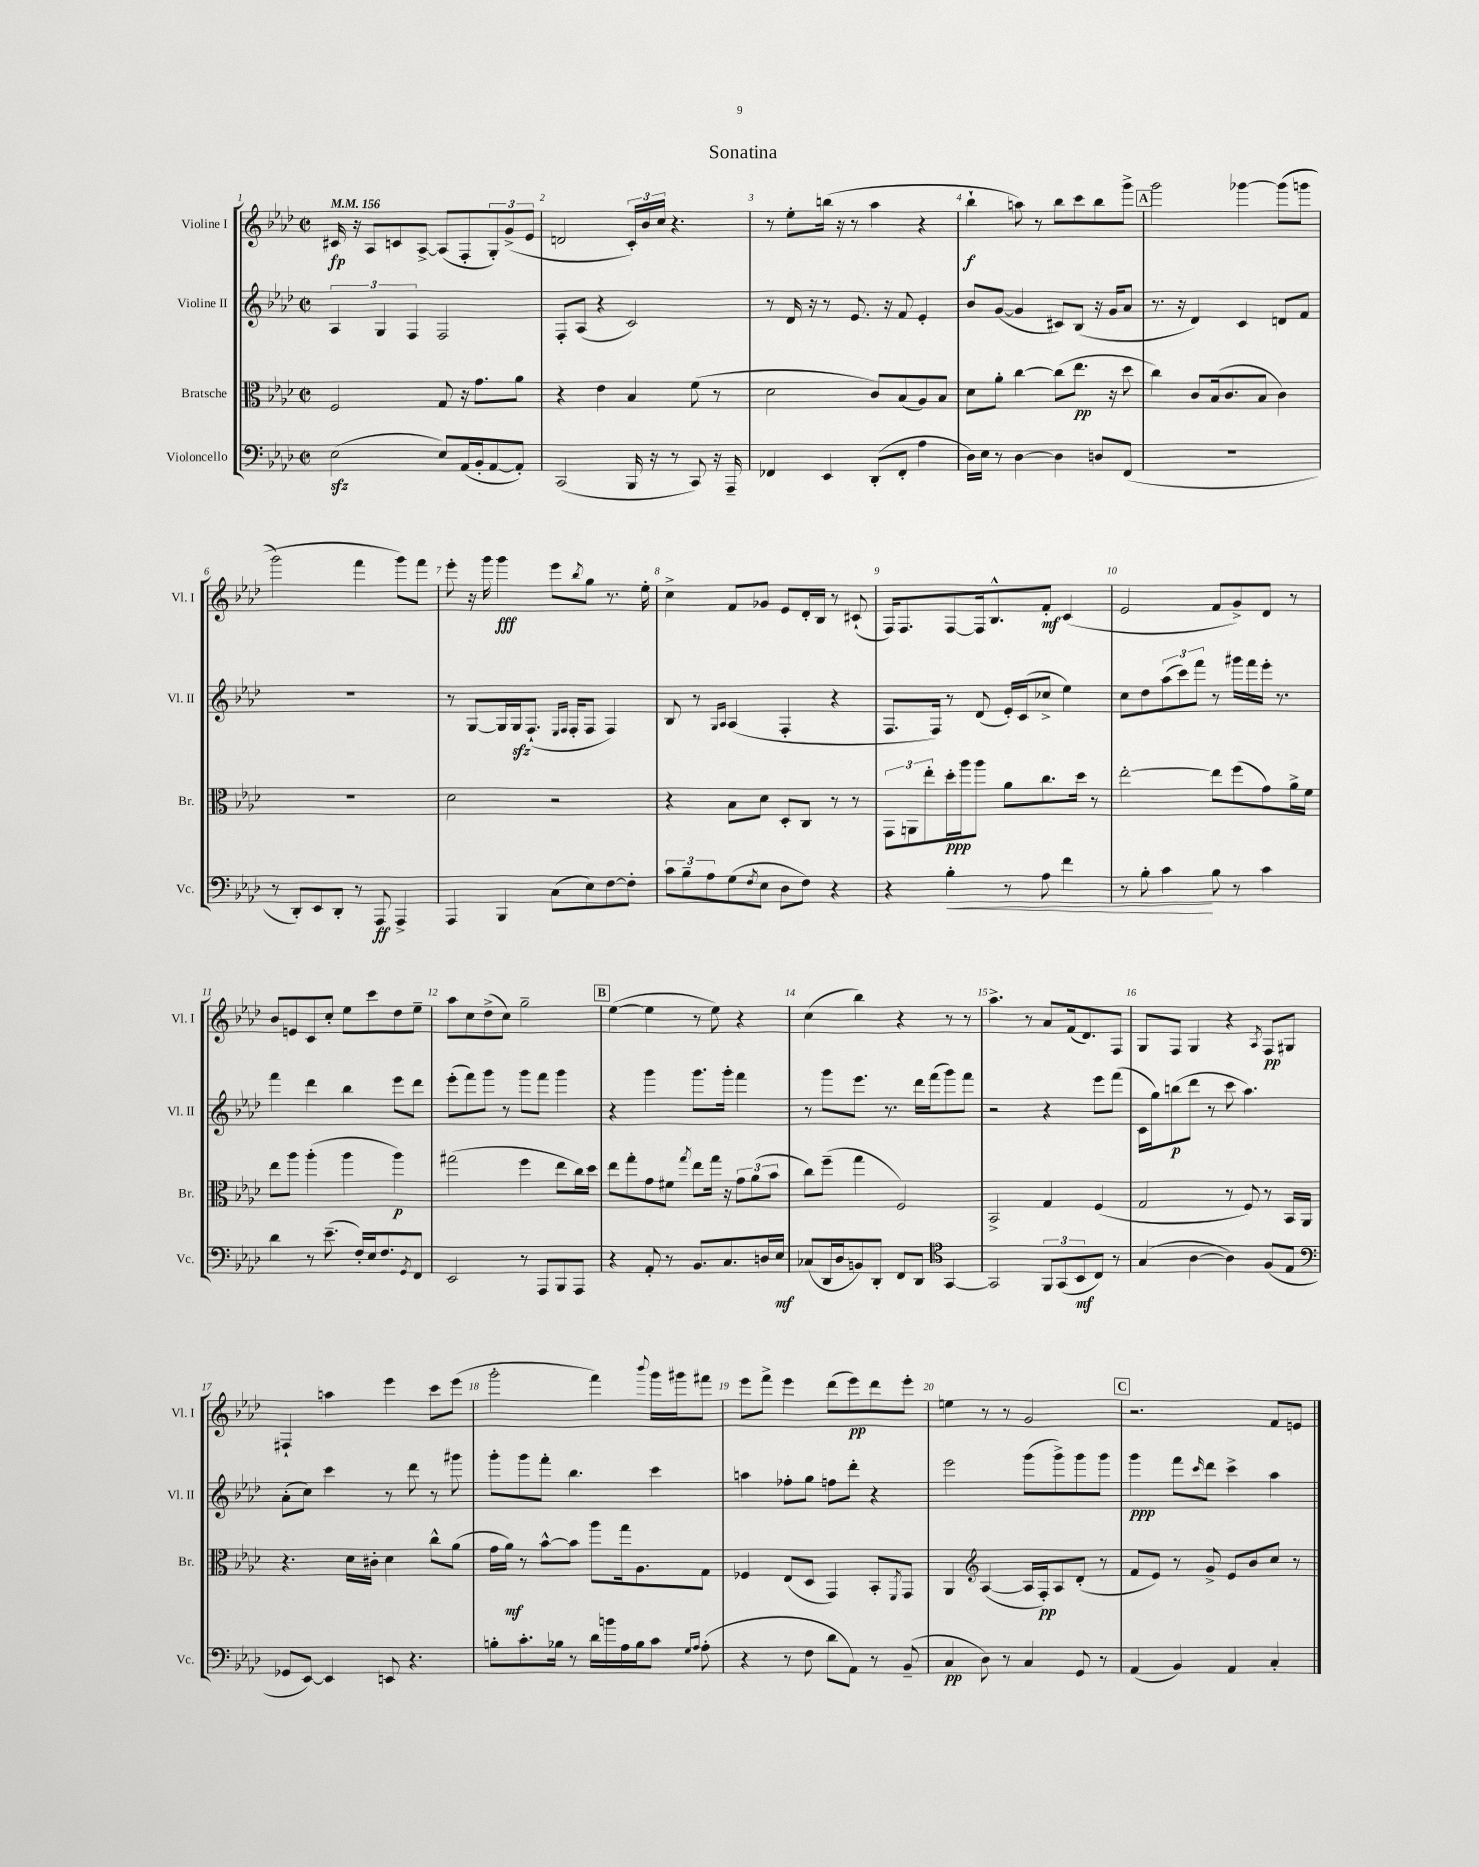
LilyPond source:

\header { title = "Sonatina" }
<<
\new StaffGroup <<
\new Staff = "s0" \with { instrumentName = "Violine I" shortInstrumentName = "Vl. I" } {
    \clef treble \key aes \major \defaultTimeSignature \time 2/2 \tempo 4 = 156
    cis'16\fp r16 aes8 c'8 aes8~-> aes8( f8-. \tuplet 3/2 { g8-.) g'8->( ees'8 } |
    d'2 \tuplet 3/2 { c'16-.) bes'16 c''16 } r4. |
    r8 ees''8-. b''16( r16 r8 aes''4 r4 |
    bes''4-!\f a''8) r8 bes''8 c'''8 bes''8 g'''8-> |
    \mark \markup { \box "A" } g'''2 ges'''4~ ges'''8(\( g'''8 |
    g'''2) f'''4 g'''8\) f'''8 |
    ees'''8-. r16 g'''16 g'''4\fff ees'''8 \acciaccatura { bes''8 } g''8 r8. ees''16-. |
    c''4-> f'8 ges'8 ees'8 des'16-. bes16 r8 cis'8-!( |
    f16) f8. f8~ f16 bes8.-^ f'8-.\mf c'4( |
    ees'2 f'8 g'8->) des'8 r8 |
    bes'8 e'8 c'8 c''8-. ees''8 c'''8 des''8 ees''8-- |
    aes''8 c''8 des''8->( c''8) g''2-- |
    \mark \markup { \box "B" } ees''4~( ees''4 r8 ees''8) r4 |
    c''4( bes''4) r4 r8 r8 |
    aes''4.-> r8 aes'8 f'16( des'8.) f8 |
    g8 f8 g4 r4 \acciaccatura { aes8 } f8\pp gis8 |
    fis4-! a''4 ees'''4 c'''8 ees'''8( |
    g'''2-. f'''4) \appoggiatura { bes'''8 } g'''16 gis'''16 fis'''8 |
    ees'''8 f'''8-> ees'''4 des'''8( ees'''8\pp) des'''8 ees'''8-. |
    e''4 r8 r8 g'2 |
    \mark \markup { \box "C" } r2. f'8 e'8 \bar "|." |
}
\new Staff = "s1" \with { instrumentName = "Violine II" shortInstrumentName = "Vl. II" } {
    \clef treble \key aes \major \defaultTimeSignature \time 2/2
    \tuplet 3/2 { aes4 g4 f4 } f2 |
    f8-. aes8( r4 c'2) |
    r8 des'16 r16 r8 ees'8. r16 f'8 ees'4-. |
    bes'8 g'8~( g'4 cis'8) bes8( r16 g'16 aes'8 |
    \mark \markup { \box "A" } r8. r16 des'4) c'4 d'8 f'8 |
    R1 |
    r8 g8~ g16 g16\sfz f8.-!( \grace { ees16 f16 } f16-. f8 f4) |
    bes8 r8 \grace { g16 aes16 } aes4( f4-. r4 |
    f8. f16) r8 des'8( ees'16-.) c'16( ces''8-> ees''4) |
    c''8 des''8 \tuplet 3/2 { aes''8( c'''8) f'''8 } r8 gis'''16 f'''16 ees'''16-. r8. |
    f'''4 des'''4 bes''4 ees'''8 des'''8 |
    ees'''8-.( f'''8) g'''8 r8 g'''8 f'''8 g'''4 |
    \mark \markup { \box "B" } r4 g'''4 g'''8. g'''16-. f'''4 |
    r8 g'''8 ees'''8. r8. des'''16 f'''16( g'''8) f'''8 |
    r2 r4 ees'''8 f'''8( |
    c'16 g''16) b''8\p( des'''8 r8 c'''8 aes''4.) |
    aes'8-.( c''8) c'''4 r8 des'''8 r8 gis'''8 |
    g'''8-. g'''8 f'''8-. bes''4. c'''4 |
    a''4 fes''8-. g''8 f''8 des'''8-. r4 |
    ees'''2 g'''8( g'''8->) g'''8 g'''8 |
    \mark \markup { \box "C" } g'''4\ppp f'''8 \grace { c'''16 } des'''8 c'''4-> aes''4 \bar "|." |
}
\new Staff = "s2" \with { instrumentName = "Bratsche" shortInstrumentName = "Br." } {
    \clef alto \key aes \major \defaultTimeSignature \time 2/2
    f2 g8 r16 g'8. aes'8 |
    r4 ees'4 bes4 f'8( r8 |
    des'2 c'8) bes8( aes8) bes8 |
    des'8 aes'8-. c''4~ c''8( ees''8.\pp r16 des''8 |
    \mark \markup { \box "A" } c''4) c'8 bes16( c'8. bes8 c'4) |
    R1 |
    des'2 r2 |
    r4 bes8 des'8 des8-. c8 r8 r8 |
    \tuplet 3/2 { g,8 a,8 ees''8-. } des''16-.\ppp aes''16 aes''8 aes'8 c''8. des''16 r8 |
    ees''2~-. ees''8 f''8( g'8) aes'16-> f'16 |
    ees''8 aes''8 aes''4-.( aes''4 aes''4\p) |
    gis''2( f''4 ees''8 c''16) des''16 |
    \mark \markup { \box "B" } ees''8 g''8-. g'8 fis'8 \acciaccatura { g''8 } ees''8 g''16 r16 \tuplet 3/2 { g'8 aes'8( bes'8 } |
    c''8) f''8--( g''4 f2) |
    bes,2-> g4 f4( |
    g2 r8 f8) r8 bes,16 aes,16 |
    r4. des'16 cis'16-. des'4 c''8-^ aes'8( |
    g'16 aes'16\mf) r8 bes'8~-^ bes'8 aes''8 g''16 aes8. g8 |
    fes4 ees8( des8 g,4) bes,8-. \acciaccatura { f,8 } g,8 |
    aes,4 \clef treble aes4~( aes16 f16-.\pp) aes8 des'8-.( r8 |
    \mark \markup { \box "C" } f'8 ees'8) r8 g'8-> ees'8 bes'8 c''8 r8 \bar "|." |
}
\new Staff = "s3" \with { instrumentName = "Violoncello" shortInstrumentName = "Vc." } {
    \clef bass \key aes \major \defaultTimeSignature \time 2/2
    ees2\sfz( ees8) aes,16( bes,16-. aes,8~ aes,8-.) |
    c,2( bes,,16 r16 r8 c,8) r16 aes,,16-- |
    fes,4 ees,4 des,8-.( fes,8-. aes4 |
    des16) ees16 r8 des4~ des4 d8 f,8( |
    \mark \markup { \box "A" } R1 |
    r8 des,8-.) ees,8 des,8-. r8 aes,,8\ff aes,,4-> |
    aes,,4 bes,,4 c8( ees8) f8~ f8-. |
    \tuplet 3/2 { c'8 bes8-- aes8 } g8( \acciaccatura { f8 } ees8 des8 f8) r4 |
    r4 bes4-.\< r8 aes8 f'4 |
    r8 bes8-. c'4\! bes8 r8 c'4 |
    des'4 r8 ees'8.--( f16-.) ees16 f8. \acciaccatura { g,8 } f,8 |
    ees,2 r8 aes,,8 bes,,8 aes,,8 |
    \mark \markup { \box "B" } r4 aes,8-. r8 bes,8. c8. d16 ees16\mf |
    ces8( des,16 des16 b,8) des,8-. f,8 des,8 \clef tenor g,4~ |
    g,2 \tuplet 3/2 { f,8 g,8( bes,8\mf } c8) r8 |
    g4( aes4~ aes4) f8( ees8 |
    \clef bass ges,8 ees,8~) ees,4 e,8 r4. |
    b8-. c'8.-. bes16 r8 des'16 b'16 aes16 bes16 c'8 \grace { g16 aes16 } aes8-.( |
    r4 r8 f8 des'8 aes,8) r8 bes,8--( |
    c4\pp des8) r8 c4 g,8 r8 |
    \mark \markup { \box "C" } aes,4( bes,4) aes,4 c4-. \bar "|." |
}
>>
>>
\layout { \context { \Score \override BarNumber.break-visibility = ##(#f #t #t) barNumberVisibility = #all-bar-numbers-visible } }
